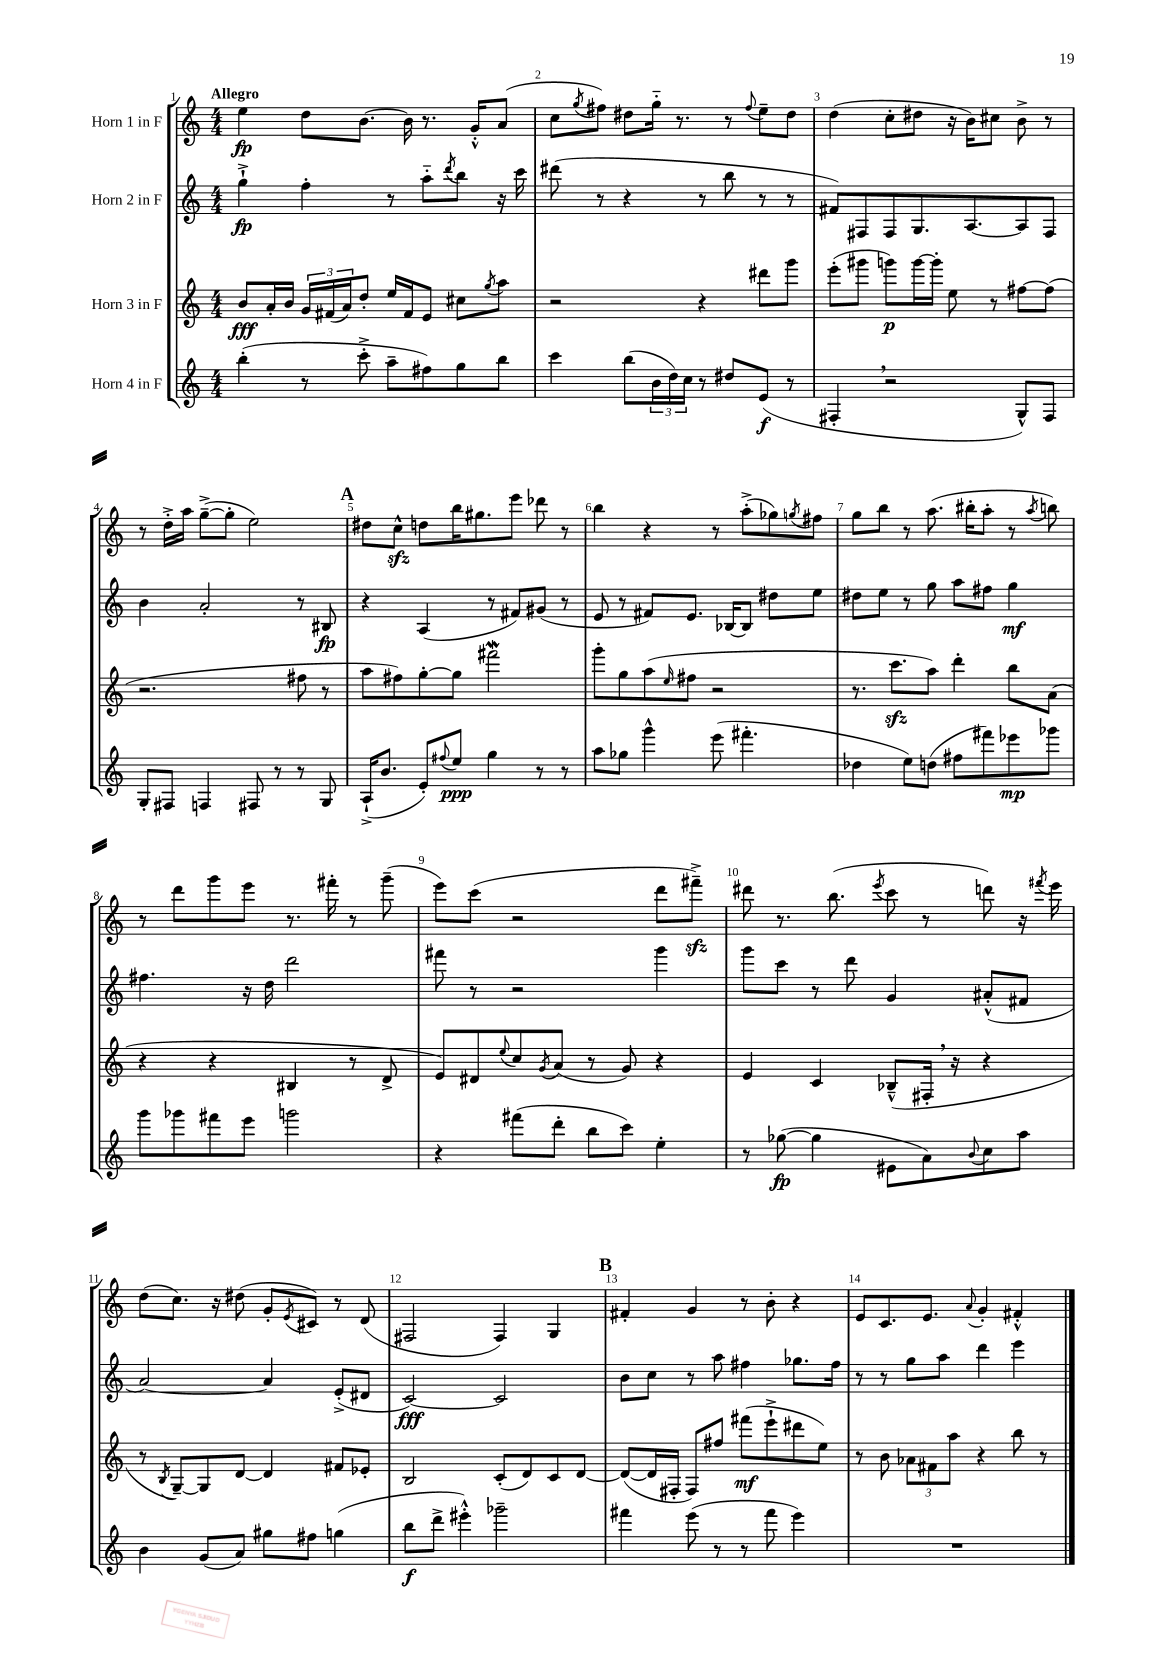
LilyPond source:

<<
\new StaffGroup <<
\new Staff = "s0" \with { instrumentName = "Horn 1 in F" } {
    \clef treble \key c \major \numericTimeSignature \time 4/4 \tempo "Allegro"
    e''4\fp d''8 b'8.~ b'16 r8. g'16-.-^ a'8( |
    c''8 \acciaccatura { g''8 } fis''8) dis''8 g''16-_ r8. r8 \appoggiatura { fis''8 } e''8-- dis''8 |
    d''4( c''8-. dis''8 r16 b'16) cis''8 b'8-> r8 |
    r8 d''16-.-> a''16 g''8~--->( g''8-. e''2) |
    \mark \markup { \bold "A" } dis''8 c''8-^\sfz d''8 b''16 gis''8. e'''8 des'''8 r8 |
    b''4 r4 r8 a''8-.->( ges''8) \acciaccatura { g''8 } fis''8 |
    g''8 b''8 r8 a''8.( bis''16-. a''8-. r8 \acciaccatura { a''8 } b''8) |
    r8 d'''8 g'''8 e'''8 r8. fis'''16-. r8 g'''8--( |
    e'''8) c'''8( r2 d'''8 fis'''8--->\sfz) |
    dis'''8 r8. b''8.( \acciaccatura { e'''8 } c'''8 r8 d'''8) r16 \acciaccatura { fis'''8 } e'''16 |
    d''8( c''8.) r16 dis''8( g'8-. \acciaccatura { e'8 } cis'8) r8 d'8( |
    fis2 fis4) g4 |
    \mark \markup { \bold "B" } fis'4-. g'4 r8 b'8-. r4 |
    e'8 c'8. e'8. \appoggiatura { a'8 } g'4-. fis'4-.-^ \bar "|." |
}
\new Staff = "s1" \with { instrumentName = "Horn 2 in F" } {
    \clef treble \key c \major \numericTimeSignature \time 4/4
    g''4-!->\fp f''4-. r8 a''8-_ \acciaccatura { d'''8 } b''8 r16 c'''16 |
    dis'''8( r8 r4 r8 b''8 r8 r8 |
    fis'8) fis8 fis8 g8. a8.~ a8 fis8 |
    b'4 a'2-. r8 bis8\fp |
    \mark \markup { \bold "A" } r4 a4( r8 fis'8) gis'8( r8 |
    e'8 r8 fis'8) e'8. bes16~ bes8 dis''8 e''8 |
    dis''8 e''8 r8 g''8 a''8 fis''8 g''4\mf |
    fis''4. r16 d''16 d'''2 |
    fis'''8 r8 r2 g'''4 |
    g'''8 c'''8 r8 d'''8 g'4 ais'8-.-^( fis'8 |
    a'2~) a'4 e'8-.->( dis'8 |
    c'2~\fff) c'2 |
    \mark \markup { \bold "B" } b'8 c''8 r8 a''8 fis''4 ges''8. fis''16 |
    r8 r8 g''8 a''8 d'''4 e'''4 \bar "|." |
}
\new Staff = "s2" \with { instrumentName = "Horn 3 in F" } {
    \clef treble \key c \major \numericTimeSignature \time 4/4
    b'8\fff a'16-. b'16 \tuplet 3/2 { g'16 fis'16( a'16) } d''8-. e''16 fis'16 e'8 cis''8 \acciaccatura { g''8 } a''8 |
    r2 r4 dis'''8 g'''8 |
    e'''8-.( gis'''8 g'''8\p) g'''16~ g'''16-. e''8 r8 fis''8~ fis''8( |
    r2. fis''8 r8 |
    \mark \markup { \bold "A" } a''8 fis''8) g''8~-. g''8 fis'''2\mordent |
    g'''8-. g''8 a''8( \grace { e''16 } fis''8 r2 |
    r8. c'''8.\sfz a''8) d'''4-. b''8 a'8( |
    r4 r4 bis4 r8 d'8-> |
    e'8) dis'8 \appoggiatura { e''8 } c''8 \acciaccatura { g'8 } a'8( r8 g'8) r4 |
    e'4 c'4 bes8---^( fis16-. \breathe r16 r4 |
    r8 \acciaccatura { b8 } g8~--) g8 d'8~ d'4 fis'8 ees'8-. |
    b2 c'8-.( d'8) c'8 d'8~ |
    \mark \markup { \bold "B" } d'8~( d'16 fis16-. fis8) fis''8 fis'''8\mf( e'''8-!-> dis'''8 e''8) |
    r8 b'8 \tuplet 3/2 { aes'8 fis'8 a''8 } r4 b''8 r8 \bar "|." |
}
\new Staff = "s3" \with { instrumentName = "Horn 4 in F" } {
    \clef treble \key c \major \numericTimeSignature \time 4/4
    b''4-.( r8 c'''8-.-> a''8-- fis''8) g''8 b''8 |
    c'''4 b''8( \tuplet 3/2 { b'16 d''16) c''16 } r8 dis''8 e'8\f( r8 |
    fis4-. \breathe r2 g8-^) fis8 |
    g8-. fis8 f4 fis8 r8 r8 g8 |
    \mark \markup { \bold "A" } a16-!->( b'8. e'8-.) \appoggiatura { fis''8 } e''8\ppp g''4 r8 r8 |
    a''8 ges''8 g'''4-^ e'''8( fis'''4.-. |
    des''4 e''8) d''8( fis''8 fis'''8) ees'''8\mp ges'''8 |
    g'''8 ges'''8 fis'''8 e'''8 g'''2 |
    r4 fis'''8( d'''8-. b''8 c'''8) e''4-. |
    r8 ges''8~\fp( ges''4 eis'8 a'8) \appoggiatura { b'8 } c''8 a''8 |
    b'4 g'8( a'8) gis''8 fis''8 g''4( |
    b''8\f d'''8-> eis'''4-.-^) ges'''2-- |
    \mark \markup { \bold "B" } fis'''4 e'''8( r8 r8 fis'''8 e'''4) |
    R1 \bar "|." |
}
>>
>>
\layout { \context { \Score \override BarNumber.break-visibility = ##(#f #t #t) barNumberVisibility = #all-bar-numbers-visible } }
